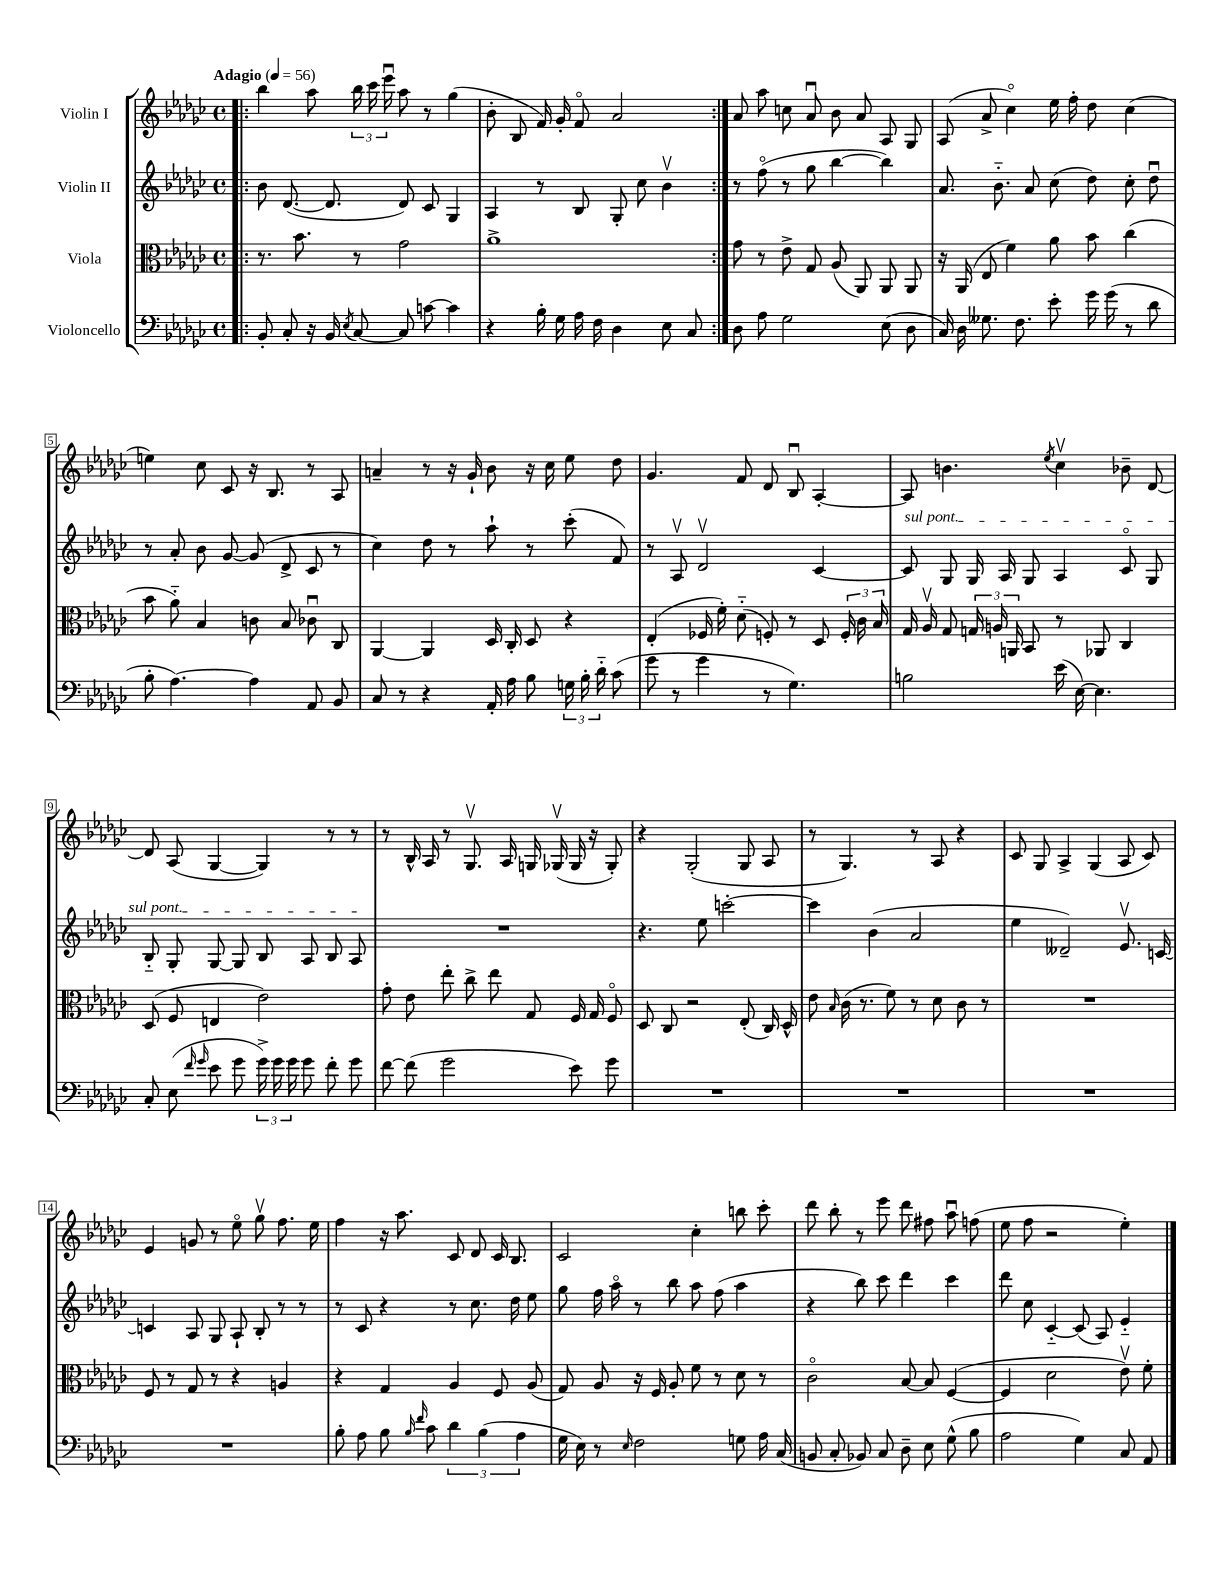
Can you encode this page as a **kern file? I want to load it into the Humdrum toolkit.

**kern	**kern	**kern	**kern
*part4	*part3	*part2	*part1
*staff4	*staff3	*staff2	*staff1
*I"Violoncello	*I"Viola	*I"Violin II	*I"Violin I
*clefF4	*clefC3	*clefG2	*clefG2
*k[b-e-a-d-g-c-]	*k[b-e-a-d-g-c-]	*k[b-e-a-d-g-c-]	*k[b-e-a-d-g-c-]
*M4/4	*M4/4	*M4/4	*M4/4
*met(c)	*met(c)	*met(c)	*met(c)
*MM56	*MM56	*MM56	*MM56
=1!|:	=1!|:	=1!|:	=1!|:
!	!	!	!LO:TX:a:B:t=Adagio
8BB-'/	8.r	8b-\	4bb-\
8C-'/	.	([8.d-/	.
.	8.b-\	.	.
16r	.	.	8aa-\
16BB-/	.	8.d-/]	.
8qE-/	.	.	.
[8C-/	8r	.	24bb-\
.	.	.	24ccc-\
.	.	.	24eee-u\
8C-/]	2g-\	8d-/)	8aa-\
[8cn\	.	8c-/	8r
4c\]	.	4G-/	(4gg-\
=2	=2	=2	=2
4r	1a-^	4A-/	8b-'\
.	.	.	8B-/
16B-'\	.	8r	16f/)
16G-\	.	.	16g-'/
16A-\	.	8B-/	8f/
16F\	.	.	.
4D-\	.	8G-'/	2a-/
.	.	8cc-\	.
8E-\	.	4b-v\	.
8C-/	.	.	.
=3:|!	=3:|!	=3:|!	=3:|!
8D-\	8g-\	8r	8a-/
8A-\	8r	(8ff\	8aa-\
2G-\	8e-^\	8r	8ccn\
.	8G-/	8gg-\	8a-u/
.	(8A-/	[4bb-\	8b-\
.	8AA-/)	.	8a-/
(8E-\	8AA-/	4bb-\])	8A-/
8D-\	8AA-/	.	8G-/
=4	=4	=4	=4
16C-/)	16r	8.a-/	(8A-/
16D-\	(16AA-/	.	.
8.G--X\	8E-/	.	8a-^/
.	.	8.b-\	.
.	4f\)	.	4cc-\)
8.F\	.	.	.
.	.	8a-/	.
8e-'\	8a-\	(8cc-\	16ee-\
.	.	.	16ff'\
16g-\	8b-\	8dd-\)	8dd-\
(16g-\	.	.	.
8r	(4cc-\	8cc-'\	(4cc-\
8d-\	.	8dd-u\	.
!!LO:LB:g=z
=5	=5	=5	=5
8B-'\	8b-\	8r	4een\)
[4.A-\)	8a-\)	8a-'/	.
.	4B-/	8b-\	8cc-\
.	.	[8g-/	8c-/
4A-\]	8cn\	(8g-/]	16r
.	.	.	8.B-/
.	8B-/	8d-^/	.
8AA-/	8c-Xu\	8c-/	8r
8BB-/	8C-/	8r	8A-/
=6	=6	=6	=6
8C-/	[4AA-/	4cc-\)	4an~/
8r	.	.	.
4r	4AA-/]	8dd-\	8r
.	.	8r	16r
.	.	.	16g-`/
16AA-'/	16D-/	8aa-`\	8b-\
16A-\	16C-'/	.	.
8B-\	8D-/	8r	16r
.	.	.	16cc-\
24Gn\	4r	(8ccc-'\	8ee-\
24B-'\	.	.	.
24d-\	.	.	.
(8c-\	.	8f/)	8dd-\
=7	=7	=7	=7
8g-\	(4E-'/	8r	4.g-/
8r	.	8A-v/	.
4g-\	16F-X/	2d-v/	.
.	16f'\)	.	.
.	(8d-\	.	8f/
8r	8Fn'/)	.	8d-/
4.G-\)	8r	.	8B-u/
.	8D-/	[4c-/	[4A-'/
.	24F'/	.	.
.	24c-\	.	.
.	24B-/	.	.
=8	=8	=8	=8
!	!	!LO:TX:a:i:t=sul pont.	!
2Bn\	16G-/	8c-/]	8A-/]
.	16A-v/	.	.
.	8G-/	8G-/	4.bn\
.	24Gn/	16G-/	.
.	24An/	.	.
.	.	16A-/	.
.	24AAn/	.	.
.	8BB-/	8G-/	.
.	.	.	8qee-/
(16e-\	8r	4A-/	4cc-v\
[16E-\)	.	.	.
4.E-\]	8AA-X/	.	.
.	4C-/	8c-/	8b-X~\
.	.	8G-/	[8d-/
!!LO:LB:g=z
=9	=9	=9	=9
8C-'/	(8D-/	8B-/	8d-/]
(8E-\	8F/	8G-'/	(8A-/
16qqf/	.	.	.
16qqg-/	.	.	.
8e-\	4En/	[8G-/	[4G-/
8g-\	.	8G-/]	.
24g-^\)	2e-\)	8B-/	4G-/])
24g-\	.	.	.
24g-\	.	.	.
8g-\	.	8A-/	.
8f'\	.	8B-/	8r
8g-\	.	8A-/	8r
=10	=10	=10	=10
[8f\	8g-'\	1r	8r
(8f\]	8e-\	.	16B-^^/
.	.	.	16A-/
2g-\	8ee-'\	.	8r
.	8cc-^\	.	8.G-v/
.	8ee-\	.	.
.	.	.	16A-/
.	8G-/	.	16Gn/
.	.	.	(16G-Xv/
8e-\)	16F/	.	16G-/
.	16G-/	.	16r
8g-\	8F/	.	8G-'/)
=11	=11	=11	=11
1r	8D-/	4.r	4r
.	8C-/	.	.
.	2r	.	(2G-'/
.	.	8ee-\	.
.	.	[2cccn'\	.
.	(8E-'/	.	8G-/
.	16C-/)	.	8A-/
.	16D-^^/	.	.
=12	=12	=12	=12
1r	8e-\	4ccc\]	8r
.	16qqB-/	.	.
.	(16c-\	.	4.G-/)
.	8.r	.	.
.	.	(4b-\	.
.	8f\)	.	.
.	8r	2a-/	8r
.	8d-\	.	8A-/
.	8c-\	.	4r
.	8r	.	.
=13	=13	=13	=13
1r	1r	4ee-\	8c-/
.	.	.	8G-/
.	.	2d--X~/)	4A-^/
.	.	.	(4G-/
.	.	8.e-v/	8A-/
.	.	.	8c-/)
.	.	[16cn/	.
!!LO:LB:g=z
=14	=14	=14	=14
1r	8F/	4cn/]	4e-/
.	8r	.	.
.	8G-/	8A-/	8gn/
.	8r	8G-/	8r
.	4r	8A-`/	8ee-\
.	.	8B-'/	8gg-v\
.	4An/	8r	8.ff\
.	.	8r	.
.	.	.	16ee-\
=15	=15	=15	=15
8B-'\	4r	8r	4ff\
8A-\	.	8c-/	.
8B-\	4G-/	4r	16r
.	.	.	8.aa-\
16qqB-/	.	.	.
16qqf/	.	.	.
8c-\	.	.	.
6d-\	4A-/	8r	8c-/
.	.	8.cc-\	8d-/
(6B-\	.	.	.
.	8F/	.	16c-/
.	.	16dd-\	8.B-/
6A-\	.	.	.
.	(8A-/	8ee-\	.
=16	=16	=16	=16
16G-\	8G-/)	8gg-\	2c-/
16E-\)	.	.	.
8r	8A-/	16ff\	.
.	.	16aa-\	.
16qqE-/	.	.	.
2F\	16r	8r	.
.	16F/	.	.
.	8A-'/	8bb-\	.
.	8f\	8aa-\	4cc-'\
.	8r	(8ff\	.
8Gn\	8d-\	4aa-\	8bbn\
16A-\	8r	.	8ccc-'\
(16C-/	.	.	.
=17	=17	=17	=17
8BBn/	2c-\	4r	8ddd-\
8C-'/	.	.	8bb-'\
8BB-X/)	.	8bb-\)	8r
8C-/	.	8ccc-\	8eee-\
8D-~\	[8B-/	4ddd-\	8ddd-\
8E-\	8B-/]	.	8ff#X\
(8G-^^\	([4F/	4ccc-\	8aa-u\
8B-\	.	.	(8ffn\
=18	=18	=18	=18
2A-\	4F/]	8ddd-\	8ee-\
.	.	8cc-\	8ff\
.	2d-\	[4c-/	2r
4G-\)	.	(8c-/]	.
.	.	8A-/)	.
8C-/	8e-v\)	4e-/	4ee-'\)
8AA-/	8f'\	.	.
==	==	==	==
*-	*-	*-	*-
